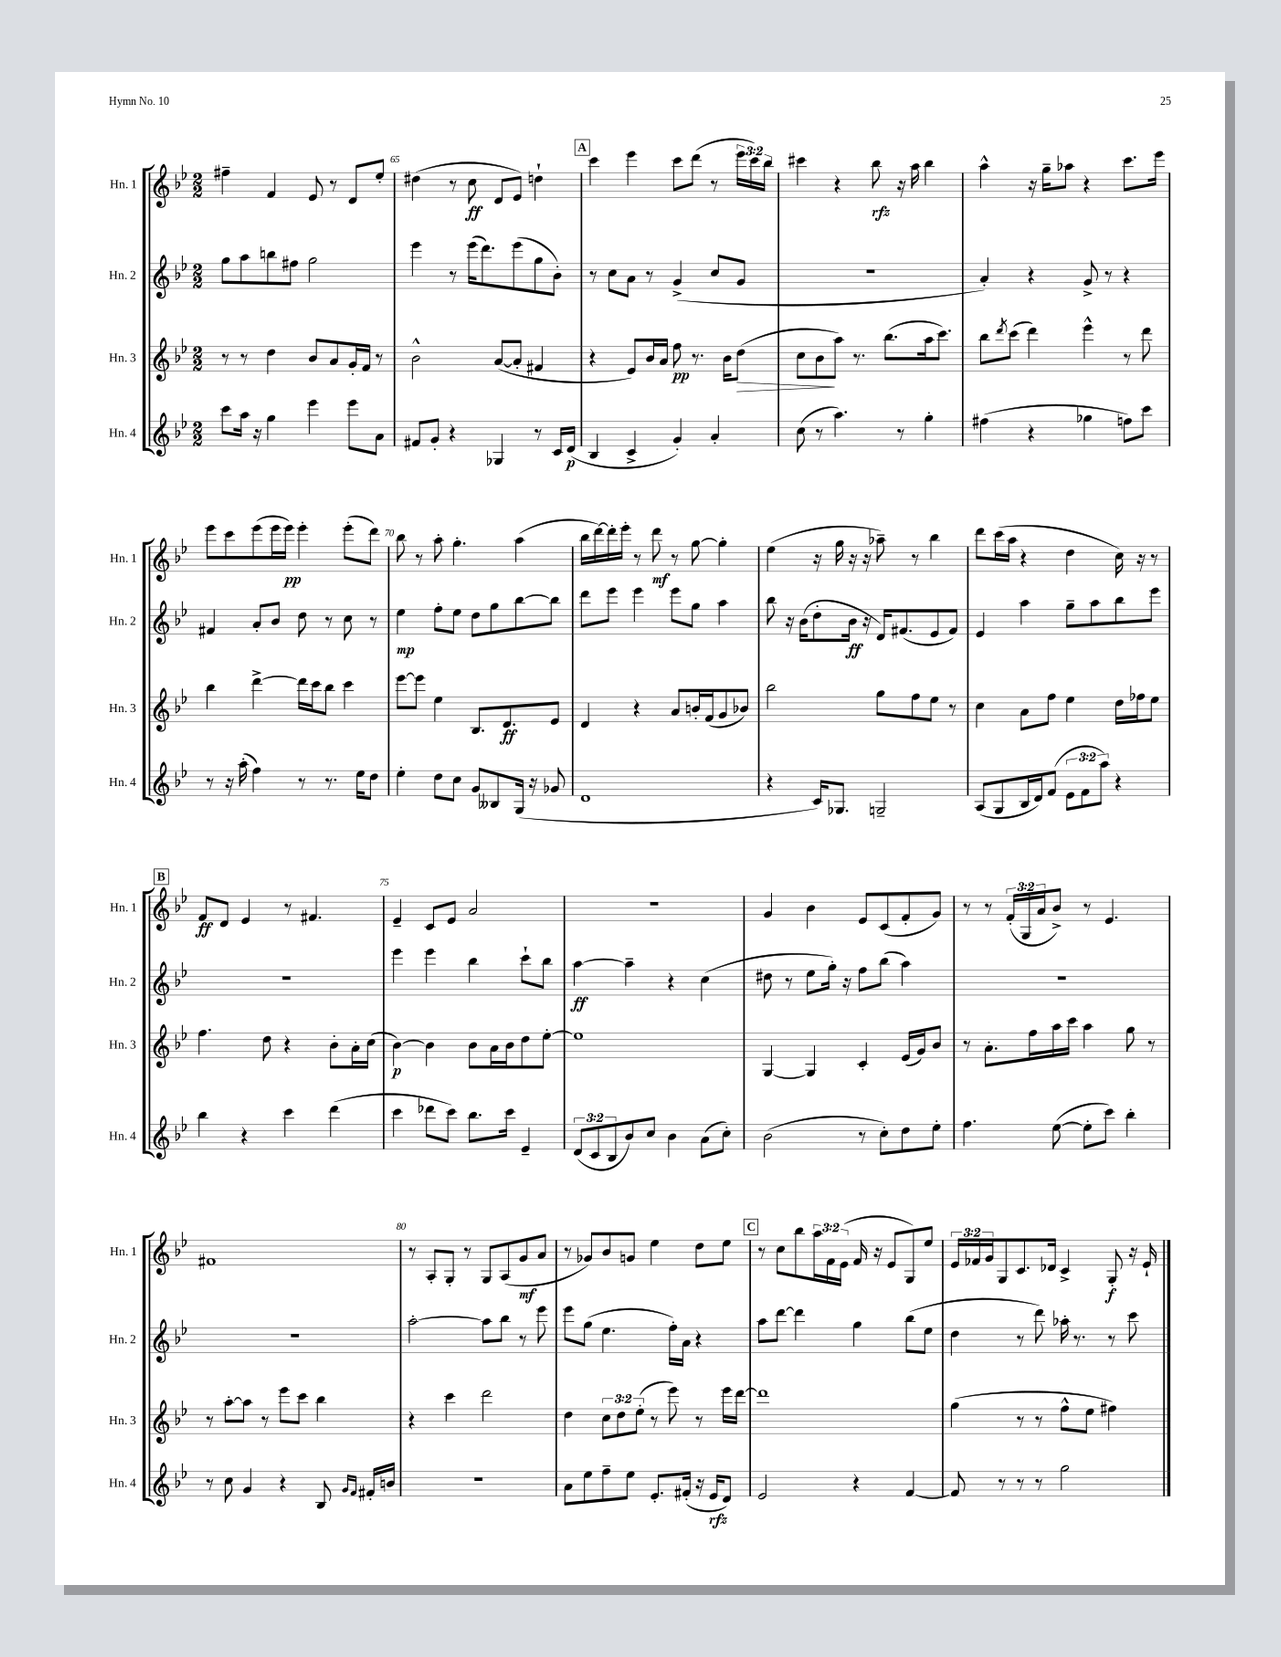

**kern	**dynam	**kern	**dynam	**kern	**dynam	**kern	**dynam
*part4	*part4	*part3	*part3	*part2	*part2	*part1	*part1
*staff4	*staff4	*staff3	*staff3	*staff2	*staff2	*staff1	*staff1
*I"Hn. 4	*	*I"Hn. 3	*	*I"Hn. 2	*	*I"Hn. 1	*
*I'Hn. 4	*	*I'Hn. 3	*	*I'Hn. 2	*	*I'Hn. 1	*
*clefG2	*	*clefG2	*	*clefG2	*	*clefG2	*
*k[b-e-]	*	*k[b-e-]	*	*k[b-e-]	*	*k[b-e-]	*
*M2/2	*	*M2/2	*	*M2/2	*	*M2/2	*
=64	=64	=64	=64	=64	=64	=64	=64
8ccc\L	.	8r	.	8gg\L	.	4ff#X~\	.
16aa\Jk	.	8r	.	8aa\	.	.	.
16r	.	.	.	.	.	.	.
4gg\	.	4dd\	.	8bbn\	.	4f/	.
.	.	.	.	8ff#X\J	.	.	.
4eee-\	.	8b-/L	.	2gg\	.	8e-/	.
.	.	8a/	.	.	.	8r	.
8eee-\L	.	16g'/L	.	.	.	8d/L	.
.	.	16f/JJ	.	.	.	.	.
8a\J	.	8r	.	.	.	8ee-'/J	.
=65	=65	=65	=65	=65	=65	=65	=65
8f#X/L	.	2b-^^\	.	4eee-\	.	(4dd#X\	.
8g'/J	.	.	.	.	.	.	.
4r	.	.	.	8r	.	8r	.
.	.	.	.	(16eee-\KL	.	8cc\	ff
.	.	.	.	8.ddd\)	.	.	.
4G-X/	.	([8a/L	.	.	.	8d/L	.
.	.	8a'/J]	.	(8eee-\	.	8e-/J)	.
8r	.	4f#X/	.	8gg\	.	4ddn`\	.
16c/LL	.	.	.	8b-'\J)	.	.	.
(16d/JJ	p	.	.	.	.	.	.
!!LO:REH:place=s1:t=A
=66	=66	=66	=66	=66	=66	=66	=66
4B-/	.	4r	.	8r	.	4ccc\	.
.	.	.	.	8cc\L	.	.	.
4c^/	.	8e-/L)	.	8a\J	.	4eee-\	.
.	.	16b-/L	.	8r	.	.	.
.	.	16a/JJ	.	.	.	.	.
4g'/)	.	8ff\	pp	(4g^/	.	8ccc\L	.
.	.	8.r	.	.	.	(8ddd\J	.
4a'/	.	.	.	8cc/L	.	8r	.
.	.	16b-\KL	.	.	.	.	.
!	!	!	!LO:HP:b	!	!	!	!
.	.	(8dd\J	>	8g/J	.	24eee-\LL	.
.	.	.	.	.	.	24ccc\)	.
.	.	.	.	.	.	24bb-\JJ	.
=67	=67	=67	=67	=67	=67	=67	=67
(8cc\	.	8cc\L	.	1r	.	4ccc#X\	.
8r	.	8b-\	.	.	.	.	.
4.aa\)	.	8aa\J)	]	.	.	4r	.
.	.	8.r	.	.	.	.	.
.	.	.	.	.	.	8bb-\	rfz
.	.	(8.bb-\L	.	.	.	.	.
8r	.	.	.	.	.	16r	.
.	.	.	.	.	.	16aa\	.
4gg'\	.	16aa\k	.	.	.	4bb-\	.
.	.	8.ccc\J)	.	.	.	.	.
=68	=68	=68	=68	=68	=68	=68	=68
(4ff#X\	.	8bb-\L	.	4a'/)	.	4aa^^\	.
.	.	8qddd/	.	.	.	.	.
.	.	(8ccc\J	.	.	.	.	.
4r	.	4ddd\)	.	4r	.	16r	.
.	.	.	.	.	.	16gg~\KL	.
.	.	.	.	.	.	8aa-X\J	.
4gg-X\	.	4eee-^^\	.	8g^/	.	4r	.
.	.	.	.	8r	.	.	.
8ffn\L)	.	8r	.	4r	.	8.ccc\L	.
8ccc\J	.	8ddd\	.	.	.	.	.
.	.	.	.	.	.	16eee-\Jk	.
!!LO:LB:g=z
=69	=69	=69	=69	=69	=69	=69	=69
8r	.	4bb-\	.	4f#X/	.	8eee-\L	.
16r	.	.	.	.	.	8ccc\	.
(16aa'\	.	.	.	.	.	.	.
4ff\)	.	[4ddd^\	.	8a'/L	.	(8eee-\	.
.	.	.	.	8b-/J	.	16eee-\L	.
.	.	.	.	.	.	16eee-\JJ)	pp
8r	.	16ddd\LL]	.	8dd\	.	4eee-'\	.
.	.	16ccc\J	.	.	.	.	.
8.r	.	8bb-\J	.	8r	.	.	.
.	.	4ccc\	.	8cc\	.	(8eee-'\L	.
16ee-\KL	.	.	.	.	.	.	.
8dd\J	.	.	.	8r	.	8ddd\J)	.
=70	=70	=70	=70	=70	=70	=70	=70
4ee-'\	.	[8eee-\L	.	4ee-\	mp	8bb-\	.
.	.	8eee-\J]	.	.	.	8r	.
8dd\L	.	4ee-\	.	8ff'\L	.	8aa'\	.
8cc\J	.	.	.	8ee-\J	.	4.gg'\	.
8g/L	.	8.B-/L	.	8dd\L	.	.	.
8B--X/	.	.	.	8gg\	.	.	.
.	.	8.d/	ff	.	.	.	.
(16G/Jk	.	.	.	[8bb-\	.	(4aa\	.
16r	.	.	.	.	.	.	.
8g-X/	.	8e-/J	.	8bb-\J]	.	.	.
=71	=71	=71	=71	=71	=71	=71	=71
1d	.	4d/	.	8ddd\L	.	16bb-\LL	.
.	.	.	.	.	.	[16ddd\)	.
.	.	.	.	8eee-\J	.	16ddd'\]	.
.	.	.	.	.	.	16eee-'\JJ	.
.	.	4r	.	4eee-\	.	8r	.
.	.	.	.	.	.	8ddd\	mf
.	.	8a/L	.	8eee-\L	.	8r	.
.	.	16bn'/L	.	8gg\J	.	[8gg\	.
.	.	(16f/J	.	.	.	.	.
.	.	8g/	.	4aa\	.	4gg'\]	.
.	.	8b-X/J)	.	.	.	.	.
=72	=72	=72	=72	=72	=72	=72	=72
4r	.	2bb-\	.	8bb-\	.	(4ee-\	.
.	.	.	.	16r	.	.	.
.	.	.	.	(16b-\KL	.	.	.
16c/KL)	.	.	.	8dd'\	.	16r	.
8.G-X/J	.	.	.	.	.	16gg\	.
.	.	.	.	16b-\Jk	ff	16r	.
.	.	.	.	16r	.	16r	.
2Gn~/	.	8gg\L	.	16d/KL)	.	8aa-X~\)	.
.	.	.	.	(8.f#X/	.	.	.
.	.	8ff\	.	.	.	8r	.
.	.	8ee-\J	.	8e-/	.	4bb-\	.
.	.	8r	.	8f#/J)	.	.	.
=73	=73	=73	=73	=73	=73	=73	=73
(8A/L	.	4cc\	.	4e-/	.	8ddd\L	.
8G/	.	.	.	.	.	(16ccc\L	.
.	.	.	.	.	.	16aa\JJ	.
16B-/L	.	8a\L	.	4aa\	.	4r	.
16d/J)	.	.	.	.	.	.	.
(8f/J	.	8ff\J	.	.	.	.	.
12e-\L	.	4ee-\	.	8gg~\L	.	4dd\	.
12f\	.	.	.	.	.	.	.
.	.	.	.	8aa\	.	.	.
12aa\J)	.	.	.	.	.	.	.
4r	.	16dd\LL	.	8bb-\	.	16cc\)	.
.	.	16ff-X\J	.	.	.	16r	.
.	.	8ee-\J	.	8eee-\J	.	8r	.
!!LO:LB:g=z
!!LO:REH:place=s1:t=B
=74	=74	=74	=74	=74	=74	=74	=74
4bb-\	.	4.ff\	.	1r	.	8f/L	ff
.	.	.	.	.	.	8d/J	.
4r	.	.	.	.	.	4e-/	.
.	.	8dd\	.	.	.	.	.
4ccc\	.	4r	.	.	.	8r	.
.	.	.	.	.	.	4.f#X/	.
(4ddd\	.	8b-'\L	.	.	.	.	.
.	.	16a'\L	.	.	.	.	.
.	.	(16cc\JJ	.	.	.	.	.
=75	=75	=75	=75	=75	=75	=75	=75
4ccc\	.	[4b-\)	p	4eee-\	.	4e-~/	.
8ddd-X\L	.	4b-\]	.	4eee-\	.	8c/L	.
8ccc\J)	.	.	.	.	.	8e-/J	.
8.bb-\L	.	8b-\L	.	4bb-\	.	2a/	.
.	.	16a\L	.	.	.	.	.
16ccc\Jk	.	16b-\J	.	.	.	.	.
4e-~/	.	8dd\	.	8ccc`\L	.	.	.
.	.	[8ee-'\J	.	8bb-\J	.	.	.
=76	=76	=76	=76	=76	=76	=76	=76
(12d/L	.	1ee-]	.	[4aa\	ff	1r	.
12c/	.	.	.	.	.	.	.
12B-/	.	.	.	.	.	.	.
8b-/)	.	.	.	4aa~\]	.	.	.
8cc/J	.	.	.	.	.	.	.
4b-\	.	.	.	4r	.	.	.
(8a\L	.	.	.	(4cc\	.	.	.
8cc'\J)	.	.	.	.	.	.	.
=77	=77	=77	=77	=77	=77	=77	=77
(2b-\	.	[4G/	.	8dd#X\	.	4g/	.
.	.	.	.	8r	.	.	.
.	.	4G/]	.	8ee-\L	.	4b-\	.
.	.	.	.	16gg'\Jk)	.	.	.
.	.	.	.	16r	.	.	.
8r	.	4c'/	.	8ff\L	.	8e-/L	.
8cc'\L)	.	.	.	(8bb-\J	.	(8c/	.
8dd\	.	(16e-/LL	.	4aa\)	.	8f'/	.
.	.	16g/J)	.	.	.	.	.
8ee-'\J	.	8b-/J	.	.	.	8g/J)	.
=78	=78	=78	=78	=78	=78	=78	=78
4.ff\	.	8r	.	1r	.	8r	.
.	.	8.a'\L	.	.	.	8r	.
.	.	.	.	.	.	(24f'/LL	.
.	.	.	.	.	.	24G/	.
.	.	16ff\L	.	.	.	.	.
.	.	.	.	.	.	24a/J	.
([8ee-\	.	16aa\	.	.	.	8b-^/J)	.
.	.	16ccc\JJ	.	.	.	.	.
8ee-'\L]	.	4aa\	.	.	.	8r	.
8ccc\J)	.	.	.	.	.	4.e-/	.
4bb-'\	.	8gg\	.	.	.	.	.
.	.	8r	.	.	.	.	.
!!LO:LB:g=z
=79	=79	=79	=79	=79	=79	=79	=79
8r	.	8r	.	1r	.	1f#X	.
8cc\	.	[8aa'\L	.	.	.	.	.
4g/	.	8aa\J]	.	.	.	.	.
.	.	8r	.	.	.	.	.
4r	.	8eee-\L	.	.	.	.	.
.	.	8ccc\J	.	.	.	.	.
8B-/	.	4bb-\	.	.	.	.	.
16qqg/LL	.	.	.	.	.	.	.
16qqf/JJ	.	.	.	.	.	.	.
16f#X'/LL	.	.	.	.	.	.	.
16bn/JJ	.	.	.	.	.	.	.
=80	=80	=80	=80	=80	=80	=80	=80
1r	.	4r	.	[2aa'\	.	8r	.
.	.	.	.	.	.	8A'/L	.
.	.	4ccc\	.	.	.	8G'/J	.
.	.	.	.	.	.	8r	.
.	.	2ddd\	.	8aa\L]	.	8G/L	.
.	.	.	.	8bb-\J	.	(8A/	.
.	.	.	.	8r	.	8g/	mf
.	.	.	.	8eee-\	.	8a/J	.
=81	=81	=81	=81	=81	=81	=81	=81
8a\L	.	4dd\	.	8eee-\L	.	8r	.
8ee-\	.	.	.	(8gg\J	.	8g-X/L)	.
8ff~\	.	12cc\L	.	4.ee-\	.	8b-/	.
.	.	12dd\	.	.	.	.	.
8ee-\J	.	.	.	.	.	8gn/J	.
.	.	(12ee-'\J	.	.	.	.	.
8.e-'/L	.	8r	.	.	.	4ee-\	.
.	.	8eee-\)	.	16ff'\LL)	.	.	.
(16f#X'/Jk	.	.	.	16a\JJ	.	.	.
16r	.	8r	.	4r	.	8dd\L	.
16e-/KL	rfz	.	.	.	.	.	.
8d/J)	.	16eee-\LL	.	.	.	8ee-\J	.
.	.	[16ddd\JJ	.	.	.	.	.
!!LO:REH:place=s1:t=C
=82	=82	=82	=82	=82	=82	=82	=82
2e-/	.	1ddd]	.	8aa\L	.	8r	.
.	.	.	.	[8ddd\J	.	8cc\L	.
.	.	.	.	4ddd\]	.	8bb-\	.
.	.	.	.	.	.	24aa\L	.
.	.	.	.	.	.	24f\	.
.	.	.	.	.	.	(24e-\JJ	.
4r	.	.	.	4gg\	.	16f/	.
.	.	.	.	.	.	16r	.
.	.	.	.	.	.	8e-/L	.
[4f/	.	.	.	(8bb-\L	.	8G/)	.
.	.	.	.	8ee-\J	.	8ee-/J	.
=83	=83	=83	=83	=83	=83	=83	=83
8f/]	.	(4gg\	.	4dd\	.	24e-/LL	.
.	.	.	.	.	.	24f-X/	.
.	.	.	.	.	.	24g/J	.
8r	.	.	.	.	.	8G/	.
8r	.	8r	.	8r	.	8.c/	.
8r	.	8r	.	8ddd\)	.	.	.
.	.	.	.	.	.	16d-X/Jk	.
2gg\	.	8ff^^\L	.	16aa-X'\	.	4c^/	.
.	.	.	.	8.r	.	.	.
.	.	8ee-\J	.	.	.	.	.
.	.	4ff#X\)	.	8r	.	8G'/	f
.	.	.	.	8ccc\	.	16r	.
.	.	.	.	.	.	16e-`/	.
==	==	==	==	==	==	==	==
*-	*-	*-	*-	*-	*-	*-	*-
